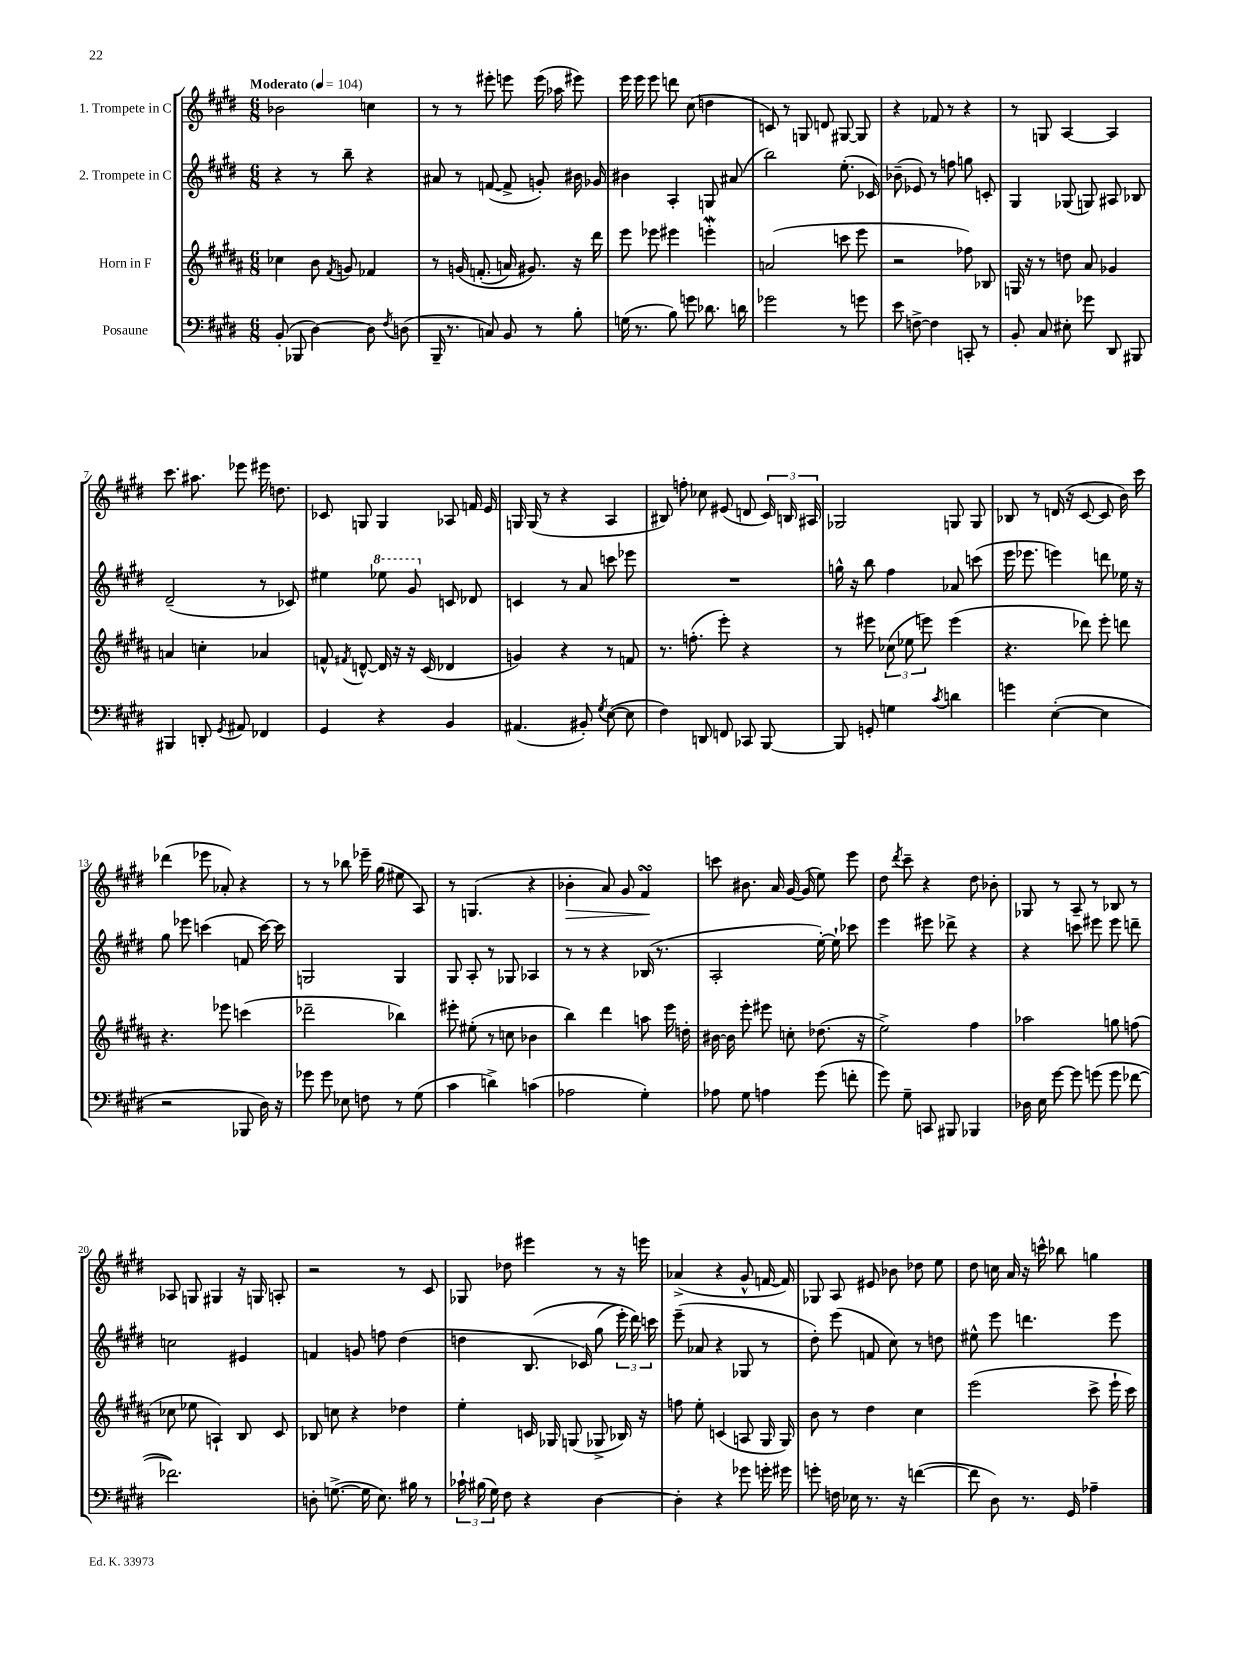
<<
\new StaffGroup <<
\new Staff = "s0" \with { instrumentName = "1. Trompete in C" } {
    \clef treble \key e \major \numericTimeSignature \time 6/8 \tempo "Moderato" 4 = 104
    \autoBeamOff bes'2 c''4 |
    r8 r8 eis'''8-. e'''8 e'''16( aes''16 eis'''8) |
    e'''16 e'''16 e'''8 d'''8 cis''8( d''4 |
    c'8) r8 g8 d'8 gis8~ gis8 |
    r4 fes'8 r8 r4 |
    r8 g8 a4~ a4 |
    cis'''8. ais''8. ees'''8 eis'''16 d''8. |
    ces'8 g8 g4 aes8 f'16 e'16 |
    g16 g16( r8 r4 a4 |
    bis8) f''8-. ces''8 eis'8( d'8 \tuplet 3/2 { cis'16) b16 ais16 } |
    ges2 g8 g8 |
    bes8 r8 d'16( r16 cis'8~ cis'8 b'16) cis'''16 |
    des'''4( ees'''8 aes'8-.) r4 |
    r8 r8 bes''8 ees'''16-- gis''16( eis''8 a8) |
    r8 g4.( r4 |
    bes'4-.\> a'8) gis'8 fis'4\turn\! |
    c'''8 bis'8. a'16 gis'16~ gis'16( e''8) e'''8 |
    dis''8 \acciaccatura { dis'''8 } cis'''8-- r4 dis''8 bes'8-. |
    ges8 r8 a8-- r8 bes8 r8 |
    aes8 g8 gis4 r16 g16 a8-. |
    r2 r8 cis'8 |
    ges8 des''8 eis'''4 r8 r16 e'''16 |
    aes'4->( r4 gis'8-^ f'16~ f'16) |
    ges8 a8 eis'8 bes'8 des''8 e''8 |
    dis''8 c''16 a'16 r16 c'''16-^ bes''8 g''4 \bar "|." |
}
\new Staff = "s1" \with { instrumentName = "2. Trompete in C" } {
    \clef treble \key e \major \numericTimeSignature \time 6/8
    \autoBeamOff r4 r8 b''8-- r4 |
    ais'8 r8 f'8~( f'8-> g'8-.) bis'16 ges'16 |
    bis'4 a4-. g8 ais'8( |
    b''2) e''8.-.( ces'16) |
    bes'8--( ees'8) r8 f''8 g''8 c'8-. |
    gis4 ges8( g8) ais8 bes8 |
    dis'2--( r8 ces'8) |
    eis''4 \ottava #1 ees'''8 gis''8 \ottava #0 c'8 des'8 |
    c'4 r8 a'8 c'''8 ees'''8 |
    R2. |
    g''16-^ r16 b''8 fis''4 aes'8 c'''8( |
    e'''16 ees'''8. e'''4) d'''8 ees''16 r16 |
    gis''8 ees'''8 c'''4( f'8 c'''16~) c'''16 |
    g2 g4 |
    gis8 a8-. r8 ges8 aes4 |
    r8 r8 r4 bes16( r8. |
    a2-. e''16~-.) e''16-! ces'''8 |
    e'''4 eis'''8 des'''8-> r4 |
    r4 c'''8 eis'''8 eis'''8 d'''8-- |
    c''2 eis'4 |
    f'4 g'8 f''8 dis''4( |
    d''4 b8.\( ces'16) gis''8( \tuplet 3/2 { e'''16-.) dis'''16\) c'''16 } |
    e'''8--( aes'8 r4 ges8 r8 |
    dis''8-.) e'''8( f'8 cis''8) r8 d''8 |
    eis''8-^ e'''8 d'''4. e'''8 \bar "|." |
}
\new Staff = "s2" \with { instrumentName = "Horn in F" } {
    \clef treble \key b \major \numericTimeSignature \time 6/8
    \autoBeamOff ces''4 b'8 \acciaccatura { fis'8 } g'8 fes'4 |
    r8 g'16\( f'8.-.( a'16) gis'8.\) r16 dis'''16 |
    e'''8 ees'''8 eis'''4 e'''4-.\mordent |
    a'2( c'''8 e'''8 |
    r2 fes''8) bes8 |
    g16 r16 r8 d''8 ais'8 ges'4 |
    a'4 c''4-. aes'4 |
    f'8-^ \acciaccatura { fis'8 } d'8~-^ d'16 r16 r16 cis'16( des'4 |
    g'4) r4 r8 f'8 |
    r8. f''8.-.( e'''8-.) r4 |
    r8 eis'''8 \tuplet 3/2 { ces''8( ees''8 e'''8) } e'''4( |
    r4. des'''8) e'''8-. d'''8 |
    r4. ees'''8 c'''4( |
    des'''2-- bes''4) |
    eis'''8-. eis''8-.( r8 c''8 bes'4 |
    b''4) dis'''4 a''8 e'''16 d''16-. |
    bis'16~ bis'16 e'''8-. eis'''8 c''8-. des''8.( r16 |
    e''2->) fis''4 |
    aes''2 g''8 f''8( |
    ces''8 ees''8 a4-!) b8 cis'8 |
    bes8 c''8 r4 des''4 |
    e''4-. c'16 ges16 g8( ges8-> bes16) r16 |
    f''8 e''8-. c'4( a8 gis16 gis16) |
    b'8 r8 dis''4 cis''4 |
    e'''2( cis'''8-> e'''16-! cis'''16) \bar "|." |
}
\new Staff = "s3" \with { instrumentName = "Posaune" } {
    \clef bass \key e \major \numericTimeSignature \time 6/8
    \autoBeamOff b,8-.( bes,,8 dis4~) dis8 \acciaccatura { fis8 } d8( |
    b,,16-- r8. c8) b,8 r8 b8-. |
    g16( r8. b8) g'8 des'8. d'16 |
    ges'2 r8 g'8 |
    e'8 f8~-> f4 c,8-. r8 |
    b,8-. cis8 eis8-. ges'8 dis,8 bis,,8 |
    bis,,4 d,8-. \acciaccatura { gis,8 } ais,8 fes,4 |
    gis,4 r4 b,4 |
    ais,4.( bis,8-.) \acciaccatura { gis8 } e8~( e8 |
    fis4) d,8 f,8 ces,8 b,,8~ |
    b,,8 g,8-. g4 \acciaccatura { cis'8 } d'4 |
    g'4 e4~-.( e4 |
    r2 bes,,8 dis16) r16 |
    ges'8 ges'8 ees8 f8 r8 gis8( |
    cis'4 d'4->) c'4( |
    aes2 gis4-.) |
    aes8 gis8 a4 gis'8( f'8-. |
    gis'8) gis8-- c,8 bis,,8 bes,,4 |
    des16 e16 gis'8~ gis'8 g'8( g'8 fes'8~ |
    fes'2.) |
    d8-. g8.~->( g16 e8.) bis16 r8 |
    \tuplet 3/2 { ces'16-! bis16( gis16) } fis8 r4 dis4~ |
    dis4-. r4 ges'8 g'16-. gis'16 |
    g'8-. f16 ees16 r8. r16 f'4~( |
    f'8 dis8) r8. gis,16 aes4-- \bar "|." |
}
>>
>>
